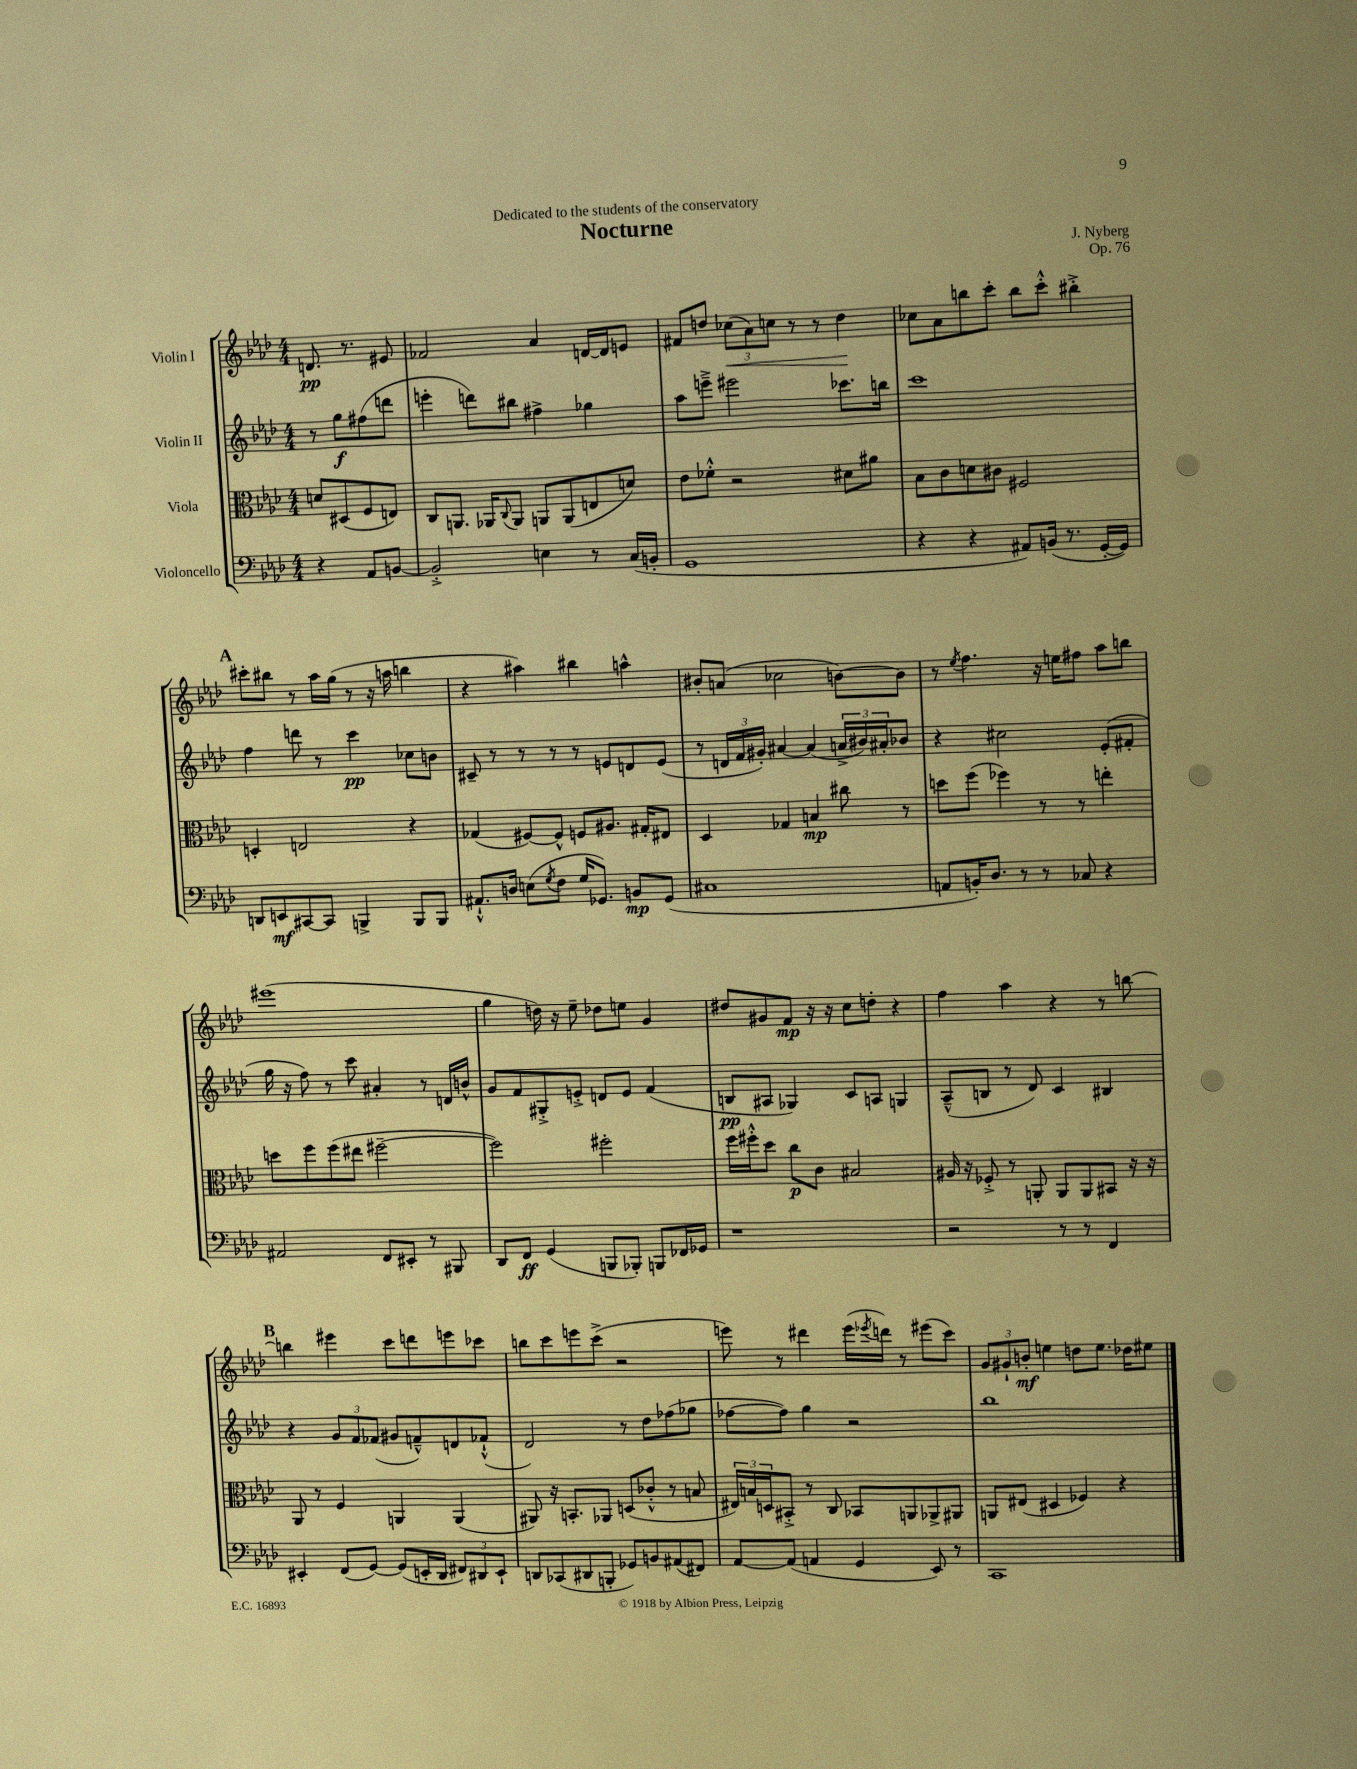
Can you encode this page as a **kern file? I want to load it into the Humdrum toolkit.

**kern	**kern	**kern	**kern
*staff4	*staff3	*staff2	*staff1
*clefF4	*clefC3	*clefG2	*clefG2
*k[b-e-a-d-]	*k[b-e-a-d-]	*k[b-e-a-d-]	*k[b-e-a-d-]
*M4/4	*M4/4	*M4/4	*M4/4
4r	8d	8r	8.d
.	(8D#	8gg	.
.	.	.	8.r
8AA-	8F	(8ff#	.
[8BB	8E)	8ddd	8e#
=	=	=	=
2BB'^]	8C	4eee'	2f-
.	8.AA	.	.
.	.	8ddd)	.
.	16AA-	.	.
.	8qqC	.	.
.	8AA-	8bb#	.
4E	8AA	4ff#^	4a-
.	(8AA	.	.
8r	8E	4gg-	[16d
.	.	.	16d]
(16C	8d)	.	8e
16BB'	.	.	.
=	=	=	=
1GG	8e-	8aa-	8f#
.	8f-'^^	8eee~^	8dd
.	2r	2eee#	(12cc-
.	.	.	12a-)
.	.	.	12cc
.	.	.	8r
.	.	.	8r
.	8d#	8.ccc-	4dd
.	8a#	.	.
.	.	16bb	.
=	=	=	=
4r	8B-	1ccc	8cc-
.	8c	.	8a-
4r	8d	.	8bb
.	8c#	.	8ccc'
8AA#)	2F#	.	8bb
(16BB	.	.	8ccc'^^
8.r	.	.	.
.	.	.	4bb#'^
[16GG'	.	.	.
16GG])	.	.	.
=	=	=	=
8DD	4D'	4ff	8ccc#'
8EE	.	.	8bb#
[8CC#	2E	8ddd	8r
8CC#]	.	8r	16aa-
.	.	.	(16gg
4BBB^	.	4ccc	8r
.	.	.	16r
.	.	.	16aa
8BBB	4r	8cc-	4bb
8BBB	.	8b	.
=	=	=	=
8.AA#`^^	(4G-	8c#~	4r
.	.	8r	.
16D	.	.	.
(8E	[8F#)	8r	4aa#)
8qG	.	.	.
8F	8F#^^]	8r	.
16G	8F	8r	4bb#
8.GG-)	.	.	.
.	8.A#	8e	.
8BB	.	8d	4aa^^
.	16G#'	.	.
(8GG-	8E#	(8e	.
=	=	=	=
1C#	4D-	8r	8b#'
.	.	24d	(8a
.	.	24f	.
.	.	24g#')	.
.	4G-	[4a#	2cc-
.	4B	(4a#]	.
.	8cc#	24a^	[8b)
.	.	24b#)	.
.	.	24a#'	.
.	8r	8b-	8b]
=	=	=	=
8AA	8dd	4r	8r
.	.	.	8qee-
16BB')	(8ff	.	4.ff
8.D-	.	.	.
.	4ff-)	2cc#	.
8r	.	.	.
8r	8r	.	16r
.	.	.	16ee
8C-	8r	.	8ff#
4r	4ee'	(8e-'	8aa-
.	.	8f#'	8bb
=	=	=	=
2AA#	8dd	16gg	(1eee#
.	.	16r	.
.	8ff	8ff)	.
.	(8ff	8r	.
.	8ee#	8ccc	.
8FF	[2ff#~	4a#'	.
8EE#'	.	.	.
8r	.	8r	.
8BBB#	.	16d	.
.	.	16b^^	.
=	=	=	=
8DD-	2ff#])	8g	4gg
8FF	.	8f	.
(4GG	.	8G#'^	16dd)
.	.	.	16r
.	.	8e'^	8ee-~
8BBB	2ff#'	8d	8dd-
8BBB-')	.	8e	8ee
8BBB	.	(4f	4g
16FF-	.	.	.
16GG-	.	.	.
=	=	=	=
1r	16ff	8B	8dd#
.	16ff#'^^	.	.
.	8dd-	8A#	8g#
.	8cc	4G-)	8f
.	8c	.	16r
.	.	.	16r
.	2B#	8c	8cc
.	.	8A	8dd'
.	.	4G	4r
=	=	=	=
2r	16A#	(8A-~^^	4ff
.	16r	.	.
.	8F-'^	8B	.
.	8r	8r	4aa-
.	8AA'	8d-)	.
8r	8AA	4c	4r
8r	8AA	.	.
4FF	8BB#	4B#	8r
.	16r	.	[8bb
.	16r	.	.
=	=	=	=
4EE#'	8AA-	4r	4bb]
.	8r	.	.
(8FF	4F	12g	4eee#
.	.	12f	.
[8GG)	.	.	.
.	.	(12f-	.
(8GG]	4AA	8g#	8ccc
16EE'	.	8f~^^)	8ddd
16DD-	.	.	.
12FF#)	(4AA	8d	8eee
12DD#	.	.	.
.	.	(8f-`^^	8ccc-
12EE`	.	.	.
=	=	=	=
8DD	8AA#)	2d-)	8bb
(8CC-	16r	.	8ccc
.	8.BB'	.	.
8DD#	.	.	8eee
8BBB'	8AA-	.	(8ccc^
8GG-)	(8D	8r	2r
8BB	8c-'^^	8dd-	.
(8AA#	8r	(8ff-	.
8FF#)	8B	8gg-	.
=	=	=	=
[8AA-	24E#)	[8ff-	8eee)
.	24B	.	.
.	24D	.	.
(8AA-]	8BB#'^	8ff-])	8r
4AA	8r	4gg	4ddd#
.	8C	.	.
4GG	8BB-	2r	(16eee
.	.	.	8qeee-
.	.	.	16ddd)
.	8AA	.	8r
8EE-)	8AA-^	.	(8eee#
8r	8AA#	.	8ccc)
=	=	=	=
1CC	8AA	1bb-	12g
.	.	.	12g#`
.	(8E#	.	.
.	.	.	12b'
.	4D#	.	4ee
.	4F-)	.	8dd
.	.	.	8.ee
.	4r	.	.
.	.	.	16dd-
.	.	.	8ee#
==	==	==	==
*-	*-	*-	*-
